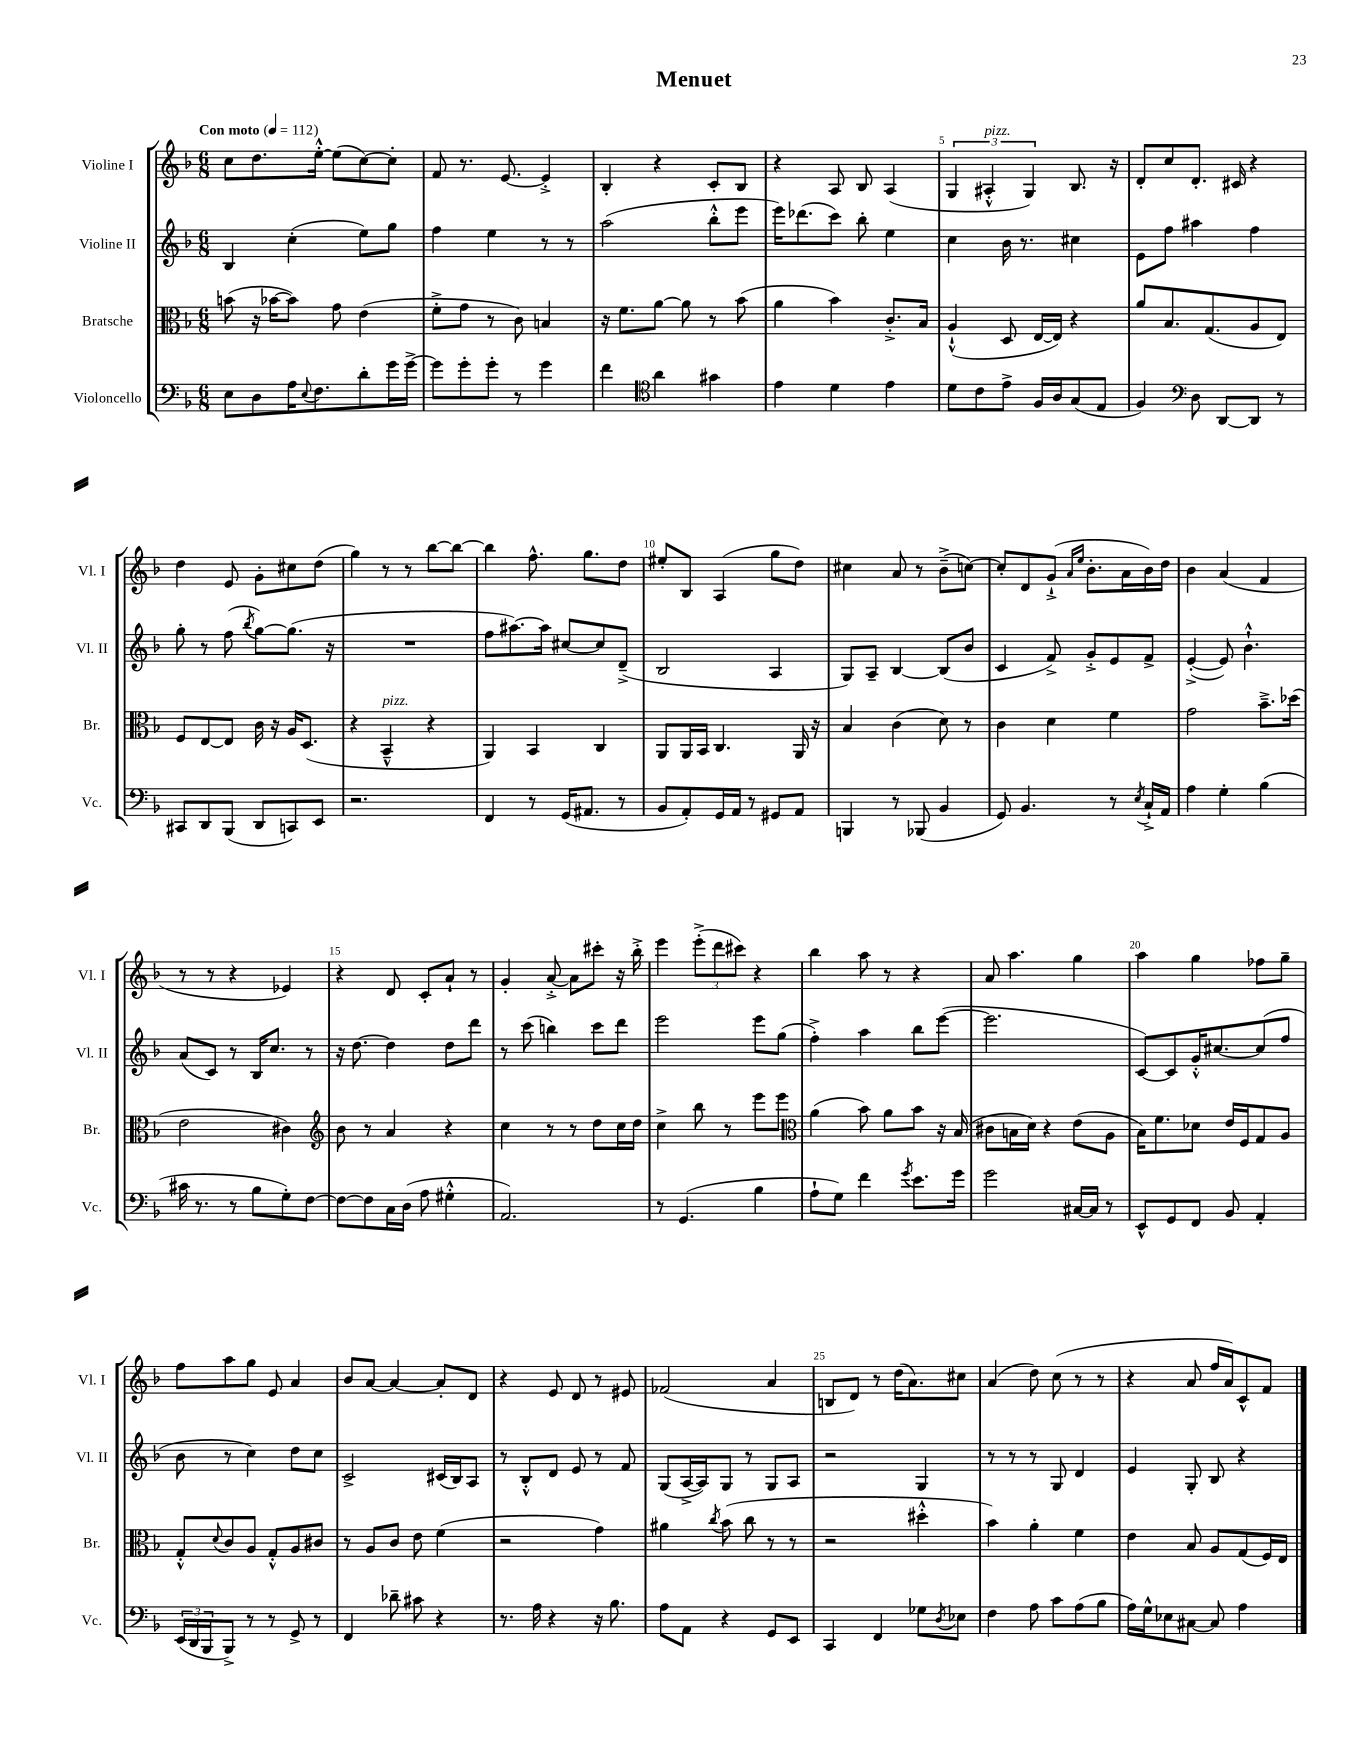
\header { title = "Menuet" }
<<
\new StaffGroup <<
\new Staff = "s0" \with { instrumentName = "Violine I" shortInstrumentName = "Vl. I" } {
    \clef treble \key f \major \numericTimeSignature \time 6/8 \tempo "Con moto" 4 = 112
    c''8 d''8. e''16~-.-^ e''8( c''8~) c''8-. |
    f'8 r8. e'8.~ e'4-.-> |
    bes4-. r4 c'8-. bes8 |
    r4 a8 bes8 a4( |
    \tuplet 3/2 { g4 ais4-.-^^\markup { \italic "pizz." } g4) } bes8. r16 |
    d'8-. c''8 d'8.-. cis'16 r4 |
    d''4 e'8 g'8-. cis''8 d''8( |
    g''4) r8 r8 bes''8~ bes''8~ |
    bes''4 f''8.-^ g''8. d''8 |
    eis''8-. bes8 a4( g''8 d''8) |
    cis''4 a'8 r8 bes'8--->( c''8~) |
    c''8-. d'8 g'8-!->( \grace { a'16 e''16 } bes'8.-. a'16 bes'16) d''16 |
    bes'4 a'4( f'4 |
    r8 r8 r4 ees'4) |
    r4 d'8 c'8-. a'8-! r8 |
    g'4-. a'8~-.-> a'8 cis'''8-. r16 bes''16-.-> |
    e'''4 \tuplet 3/2 { e'''8-.->( d'''8 cis'''8) } r4 |
    bes''4 a''8 r8 r4 |
    a'8 a''4. g''4 |
    a''4 g''4 fes''8 g''8-- |
    f''8 a''8 g''8 e'8 a'4 |
    bes'8 a'8~ a'4~ a'8-. d'8 |
    r4 e'8 d'8 r8 eis'8 |
    fes'2( a'4 |
    b8 d'8) r8 d''16( a'8.) cis''8 |
    a'4( d''8) c''8( r8 r8 |
    r4 a'8 f''16 a'16) c'8-^ f'8 \bar "|." |
}
\new Staff = "s1" \with { instrumentName = "Violine II" shortInstrumentName = "Vl. II" } {
    \clef treble \key f \major \numericTimeSignature \time 6/8
    bes4 c''4-.( e''8) g''8 |
    f''4 e''4 r8 r8 |
    a''2( bes''8-.-^ e'''8 |
    e'''16) des'''8.( c'''8) bes''8-. e''4 |
    c''4 bes'16 r8. cis''4 |
    e'8 f''8 ais''4 f''4 |
    g''8-. r8 f''8( \acciaccatura { bes''8 } g''8~) g''8.( r16 |
    R2. |
    f''8 ais''8.~) ais''16 cis''8~ cis''8 d'8--->( |
    bes2 a4 |
    g8) a8-- bes4~ bes8( bes'8 |
    c'4 f'8->) g'8-.-> e'8 f'8-> |
    e'4~-.->( e'8) bes'4.-!-^ |
    a'8( c'8) r8 bes16 c''8. r8 |
    r16 d''8.~ d''4 d''8 d'''8 |
    r8 c'''8( b''4) c'''8 d'''8 |
    e'''2 e'''8 g''8( |
    f''4-.->) a''4 bes''8 e'''8~( |
    e'''2. |
    c'8~) c'8 g'16-.-^ cis''8.~ cis''8( f''8 |
    bes'8 r8 c''4) d''8 c''8 |
    c'2-> cis'16( bes16) a8 |
    r8 bes8-.-^ d'8 e'8 r8 f'8 |
    g8( a16~-> a16) g8 r8 g8 a8 |
    r2 g4 |
    r8 r8 r8 g8 d'4 |
    e'4 g8-. bes8 r4 \bar "|." |
}
\new Staff = "s2" \with { instrumentName = "Bratsche" shortInstrumentName = "Br." } {
    \clef alto \key f \major \numericTimeSignature \time 6/8
    b'8( r16 bes'16~ bes'8) g'8 e'4( |
    f'8-.-> g'8 r8 c'8) b4 |
    r16 f'8. a'8~ a'8 r8 bes'8( |
    a'4 bes'4) c'8.-.-> bes16 |
    a4-!-^( d8 e16~ e16) r4 |
    a'8 bes8. g8.( a8 e8) |
    f8 e8~ e8 c'16 r16 a16 d8.( |
    r4 bes,4---^^\markup { \italic "pizz." } r4 |
    a,4) bes,4 c4 |
    a,8 a,16 bes,16 c4. a,16 r16 |
    bes4 c'4( d'8) r8 |
    c'4 d'4 f'4 |
    g'2 bes'8.---> des''16( |
    e'2 cis'4) |
    \clef treble bes'8 r8 a'4 r4 |
    c''4 r8 r8 d''8 c''16 d''16 |
    c''4-> bes''8 r8 e'''8 e'''8 |
    \clef alto a'4( bes'8) a'8 bes'8 r16 bes16( |
    cis'8 b16 d'16) r4 e'8( a8 |
    bes16) f'8. des'8 e'16 f16 g8 a8 |
    g8-.-^ \appoggiatura { d'8 } c'8 a8 g8-.-^ a8 cis'8 |
    r8 a8 c'8 e'8 f'4( |
    r2 g'4) |
    ais'4 \acciaccatura { c''8 } bes'8( c''8 r8 r8 |
    r2 dis''4-.-^ |
    bes'4) a'4-. f'4 |
    e'4 bes8 a8 g8( f16) e16 \bar "|." |
}
\new Staff = "s3" \with { instrumentName = "Violoncello" shortInstrumentName = "Vc." } {
    \clef bass \key f \major \numericTimeSignature \time 6/8
    e8 d8 a16 \appoggiatura { e8 } f8. d'8-. g'16 g'16~-> |
    g'8 g'8-. g'8-. r8 g'4 |
    f'4 \clef tenor a'4 gis'4 |
    e'4 d'4 e'4 |
    d'8 c'8 e'8-> f16 a16 g8( e8 |
    f4) \clef bass d8 d,8~ d,8 r8 |
    cis,8 d,8 bes,,8( d,8 c,8) e,8 |
    r2. |
    f,4 r8 g,16( ais,8. r8 |
    bes,8 a,8-.) g,16 a,16 r8 gis,8 a,8 |
    b,,4 r8 bes,,8( bes,4 |
    g,8) bes,4. r8 \acciaccatura { e8 } c16-!-> a,16 |
    a4 g4-. bes4( |
    cis'16 r8. r8 bes8 g8-.) f8~ |
    f8~ f8 c16 d16( a8 gis4-.-^ |
    a,2.) |
    r8 g,4.( bes4 |
    a8-! g8) f'4 \acciaccatura { g'8 } e'8. g'16 |
    g'2 cis16~ cis16 r8 |
    e,8-^ g,8 f,8 bes,8 a,4-. |
    \tuplet 3/2 { e,16( d,16 bes,,16 } bes,,8->) r8 r8 g,8-> r8 |
    f,4 des'8-- cis'8 r4 |
    r8. a16 r4 r16 bes8. |
    a8 a,8 r4 g,8 e,8 |
    c,4 f,4 ges8 \acciaccatura { d8 } ees8 |
    f4 a8 c'8 a8( bes8 |
    a16) g16-^ ees8 cis8~ cis8 a4 \bar "|." |
}
>>
>>
\layout { \context { \Score \override BarNumber.break-visibility = ##(#f #t #t) barNumberVisibility = #(every-nth-bar-number-visible 5) } }
